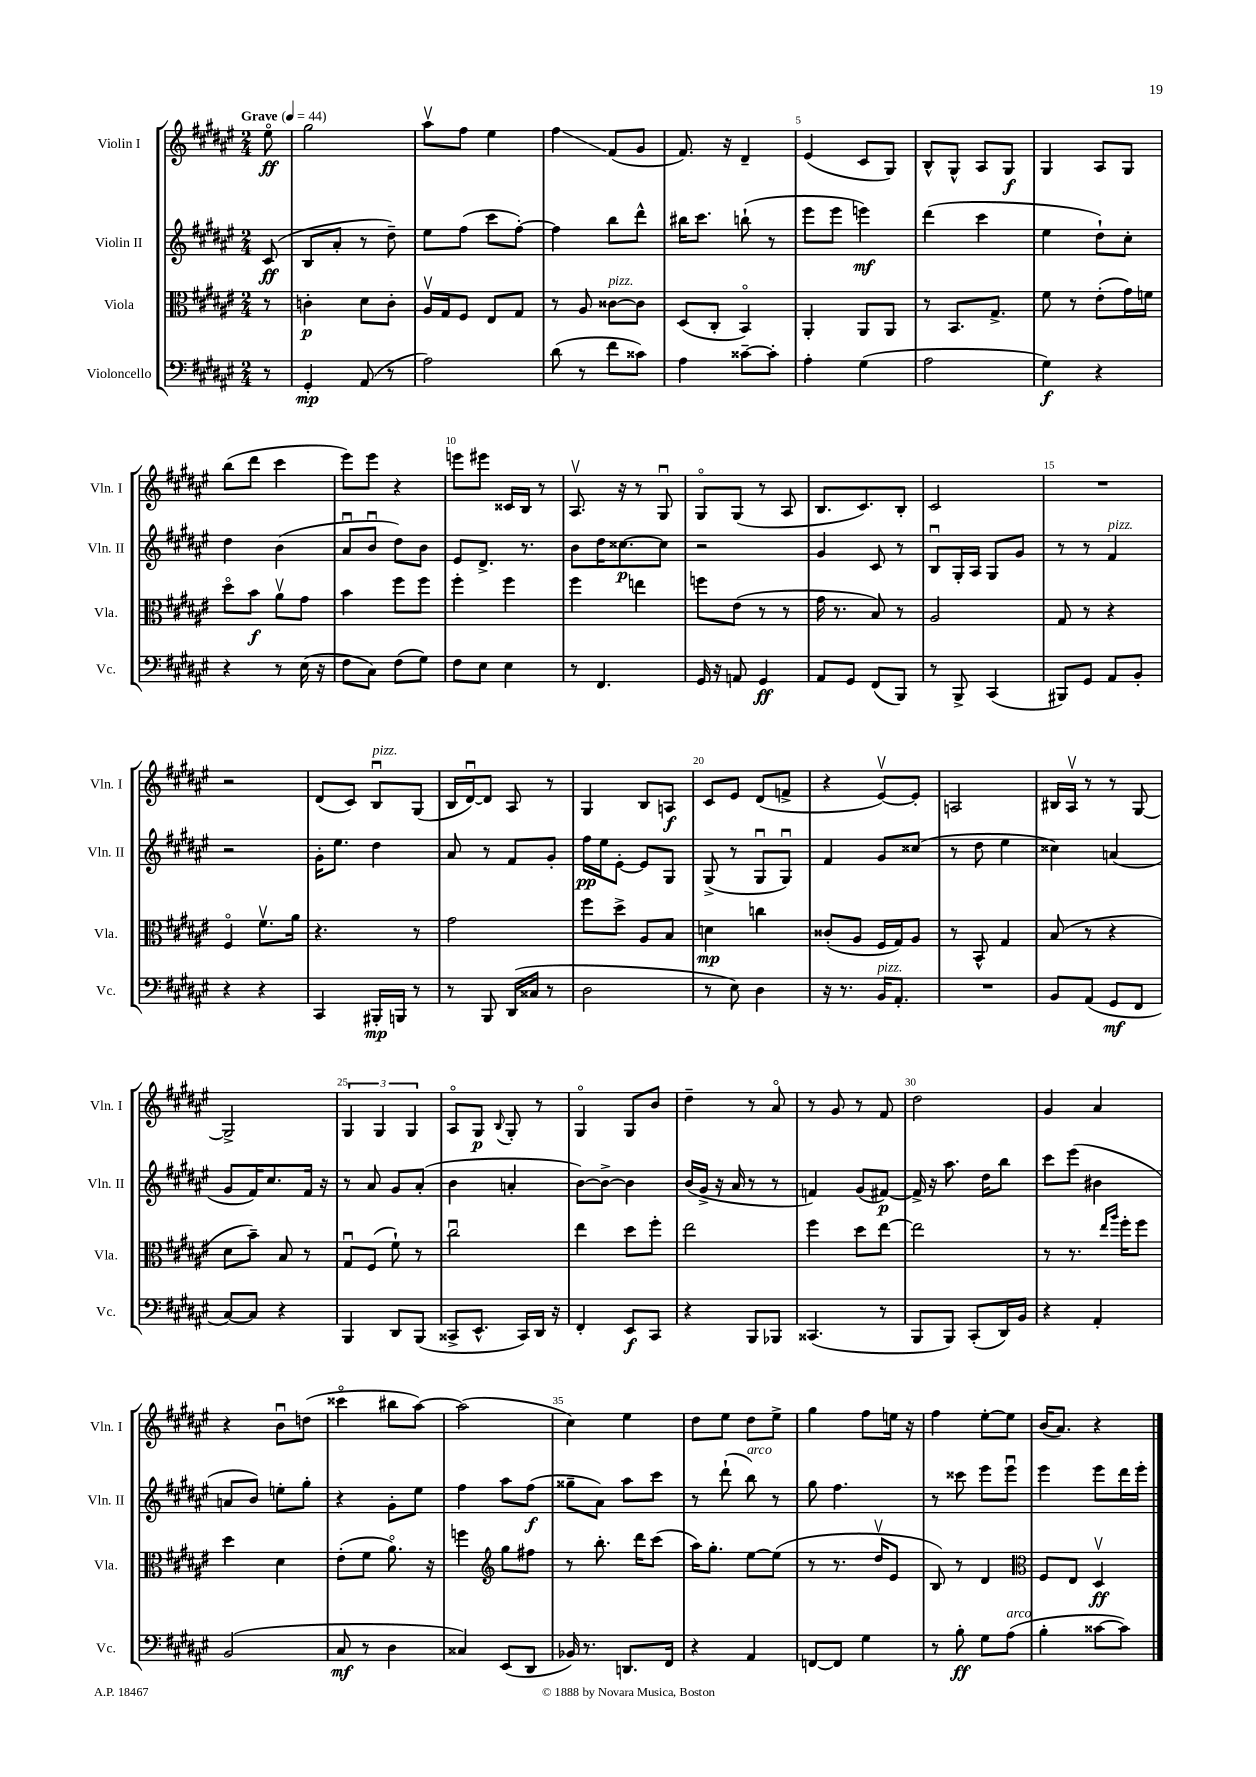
<<
\new StaffGroup <<
\new Staff = "s0" \with { instrumentName = "Violin I" shortInstrumentName = "Vln. I" } {
    \clef treble \key fis \major \numericTimeSignature \time 2/4 \partial 8 \tempo "Grave" 4 = 44
    eis''8\flageolet\ff |
    gis''2 |
    ais''8\upbow fis''8 eis''4 |
    fis''4\glissando fis'8( gis'8 |
    fis'8.) r16 dis'4-- |
    eis'4( cis'8 gis8) |
    b8-^ gis8-^ ais8 gis8\f |
    gis4 ais8 gis8 |
    b''8( dis'''8 cis'''4 |
    eis'''8) eis'''8 r4 |
    e'''8 eis'''8 cisis'16 b16 r8 |
    ais8.\upbow r16 r8 gis8\downbow |
    gis8\flageolet gis8( r8 ais8 |
    b8. cis'8.) b8-. |
    cis'2 |
    R2 |
    r2 |
    dis'8( cis'8) b8\downbow^\markup { \italic "pizz." } gis8( |
    b16 dis'16~\downbow) dis'8 ais8 r8 |
    gis4 b8 a8\f |
    cis'8 eis'8 dis'8( f'8-> |
    r4 eis'8~\upbow) eis'8-. |
    a2 |
    bis16 ais16\upbow r8 r8 gis8~ |
    gis2-> |
    \tuplet 3/2 { gis4 gis4 gis4 } |
    ais8\flageolet gis8\p \appoggiatura { b8 } gis8-. r8 |
    gis4\flageolet gis8 b'8 |
    dis''4-- r8 ais'8\flageolet |
    r8 gis'8 r8 fis'8 |
    dis''2 |
    gis'4 ais'4 |
    r4 b'8\downbow d''8( |
    cisis'''4\flageolet bis''8 ais''8~) |
    ais''2( |
    cis''4) eis''4 |
    dis''8 eis''8 dis''8 eis''8-> |
    gis''4 fis''8 e''16 r16 |
    fis''4 eis''8~-. eis''8 |
    b'16( ais'8.) r4 \bar "|." |
}
\new Staff = "s1" \with { instrumentName = "Violin II" shortInstrumentName = "Vln. II" } {
    \clef treble \key fis \major \numericTimeSignature \time 2/4 \partial 8
    cis'8\ff( |
    b8 ais'8-. r8 dis''8--) |
    eis''8 fis''8( cis'''8 fis''8~-.) |
    fis''4 b''8 dis'''8-^ |
    bis''16 cis'''8. b''8-!( r8 |
    eis'''8 eis'''8 e'''4\mf) |
    dis'''4( cis'''4 |
    eis''4 dis''8-!) cis''8-. |
    dis''4 b'4( |
    ais'8\downbow b'8\downbow dis''8) b'8 |
    eis'8 dis'8.-> r8. |
    b'8 dis''16 cisis''8.~\p cisis''8 |
    r2 |
    gis'4 cis'8 r8 |
    b8\downbow gis16-. ais16 gis8 gis'8 |
    r8 r8 fis'4^\markup { \italic "pizz." } |
    r2 |
    gis'16-. eis''8. dis''4 |
    ais'8 r8 fis'8 gis'8-. |
    fis''16\pp eis''16 eis'8~-. eis'8 gis8 |
    gis8->( r8 gis8\downbow gis8\downbow) |
    fis'4 gis'8 cisis''8( |
    r8 dis''8 eis''4 |
    cisis''4) a'4( |
    gis'8 fis'16) cis''8. fis'16 r16 |
    r8 ais'8 gis'8 ais'8-.( |
    b'4 a'4-. |
    b'8~) b'8~-> b'4 |
    b'16( gis'16-> r16 ais'16 r8 r8 |
    f'4) gis'8( fis'8~\p) |
    fis'16-> r16 ais''8. dis''16 b''8 |
    cis'''8 eis'''8( bis'4 |
    a'8 b'8) e''8-. gis''8-. |
    r4 gis'8-. eis''8 |
    fis''4 ais''8 fis''8\f( |
    gisis''8-- ais'8) ais''8 cis'''8 |
    r8 dis'''8-!( b''8^\markup { \italic "arco" }) r8 |
    gis''8 fis''4. |
    r8 cisis'''8 eis'''8 eis'''8\downbow |
    eis'''4 eis'''8 dis'''16 eis'''16-. \bar "|." |
}
\new Staff = "s2" \with { instrumentName = "Viola" shortInstrumentName = "Vla." } {
    \clef alto \key fis \major \numericTimeSignature \time 2/4 \partial 8
    r8 |
    c'4-.\p dis'8 c'8-. |
    ais16\upbow gis16 fis8 eis8 gis8 |
    r8 ais8 cisis'8~^\markup { \italic "pizz." } cisis'8 |
    dis8( cis8-. b,4\flageolet) |
    ais,4-. ais,8 ais,8 |
    r8 b,8. gis8.-> |
    fis'8 r8 eis'8-.( gis'16) f'16 |
    dis''8\flageolet b'8\f ais'8\upbow gis'8 |
    b'4 fis''8 fis''8 |
    fis''4-. fis''4 |
    fis''4 e''4 |
    f''8 eis'8( r8 r8 |
    gis'16 r8. b8) r8 |
    ais2 |
    gis8 r8 r4 |
    fis4\flageolet fis'8.\upbow ais'16 |
    r4. r8 |
    gis'2 |
    fis''8 dis''8-> ais8 b8 |
    d'4\mp c''4 |
    cisis'8-.( ais8 fis16 gis16) ais8 |
    r8 b,8-^ gis4 |
    b8( r8 r4 |
    dis'8 b'8--) b8 r8 |
    gis8\downbow fis8( fis'8-!) r8 |
    cis''2\downbow |
    eis''4 dis''8 fis''8-. |
    eis''2 |
    fis''4 dis''8 eis''8~ |
    eis''2 |
    r8 r8. \grace { eis''16 ais''16 } fis''16-. fis''8 |
    dis''4 dis'4 |
    eis'8-.( fis'8 ais'8.\flageolet) r16 |
    f''4 \clef treble gis''8 fis''8 |
    r8 b''8.-. dis'''16 cis'''8( |
    ais''16) gis''8.-. eis''8~ eis''8( |
    r8 r8. dis''16\upbow eis'8 |
    b8) r8 dis'4 |
    \clef alto fis8 eis8 dis4\upbow\ff \bar "|." |
}
\new Staff = "s3" \with { instrumentName = "Violoncello" shortInstrumentName = "Vc." } {
    \clef bass \key fis \major \numericTimeSignature \time 2/4 \partial 8
    r8 |
    gis,4-.\mp ais,8( r8 |
    ais2) |
    dis'8( r8 fis'8 cisis'8) |
    ais4 cisis'8~-- cisis'8-. |
    ais4-. gis4( |
    ais2 |
    gis4\f) r4 |
    r4 r8 eis16( r16 |
    fis8 cis8) fis8( gis8) |
    fis8 eis8 eis4 |
    r8 fis,4. |
    gis,16 r16 a,8 gis,4\ff |
    ais,8 gis,8 fis,8( b,,8) |
    r8 b,,8-> cis,4( |
    bis,,8) gis,8 ais,8 b,8-. |
    r4 r4 |
    cis,4 bis,,16-.\mp b,,16 r8 |
    r8 b,,8 dis,16( cisis16 r8 |
    dis2 |
    r8 eis8) dis4 |
    r16 r8. b,16^\markup { \italic "pizz." } ais,8.-. |
    R2 |
    b,8 ais,8( gis,8\mf fis,8 |
    cis8~) cis8 r4 |
    b,,4 dis,8 b,,8( |
    cisis,8-> eis,8.-^ cisis,16) dis,16 r16 |
    fis,4-. eis,8\f cis,8 |
    r4 b,,8 bes,,8 |
    cisis,4.( r8 |
    b,,8 b,,8) cis,8-.( dis,16) b,16 |
    r4 ais,4-. |
    b,2( |
    cis8\mf r8 dis4 |
    cisis4) eis,8( dis,8 |
    bes,16) r8. d,8. fis,16 |
    r4 ais,4 |
    f,8~ f,8 gis4 |
    r8 b8-.\ff gis8 ais8^\markup { \italic "arco" }( |
    b4-. cisis'8~ cisis'8) \bar "|." |
}
>>
>>
\layout { \context { \Score \override BarNumber.break-visibility = ##(#f #t #t) barNumberVisibility = #(every-nth-bar-number-visible 5) } }
